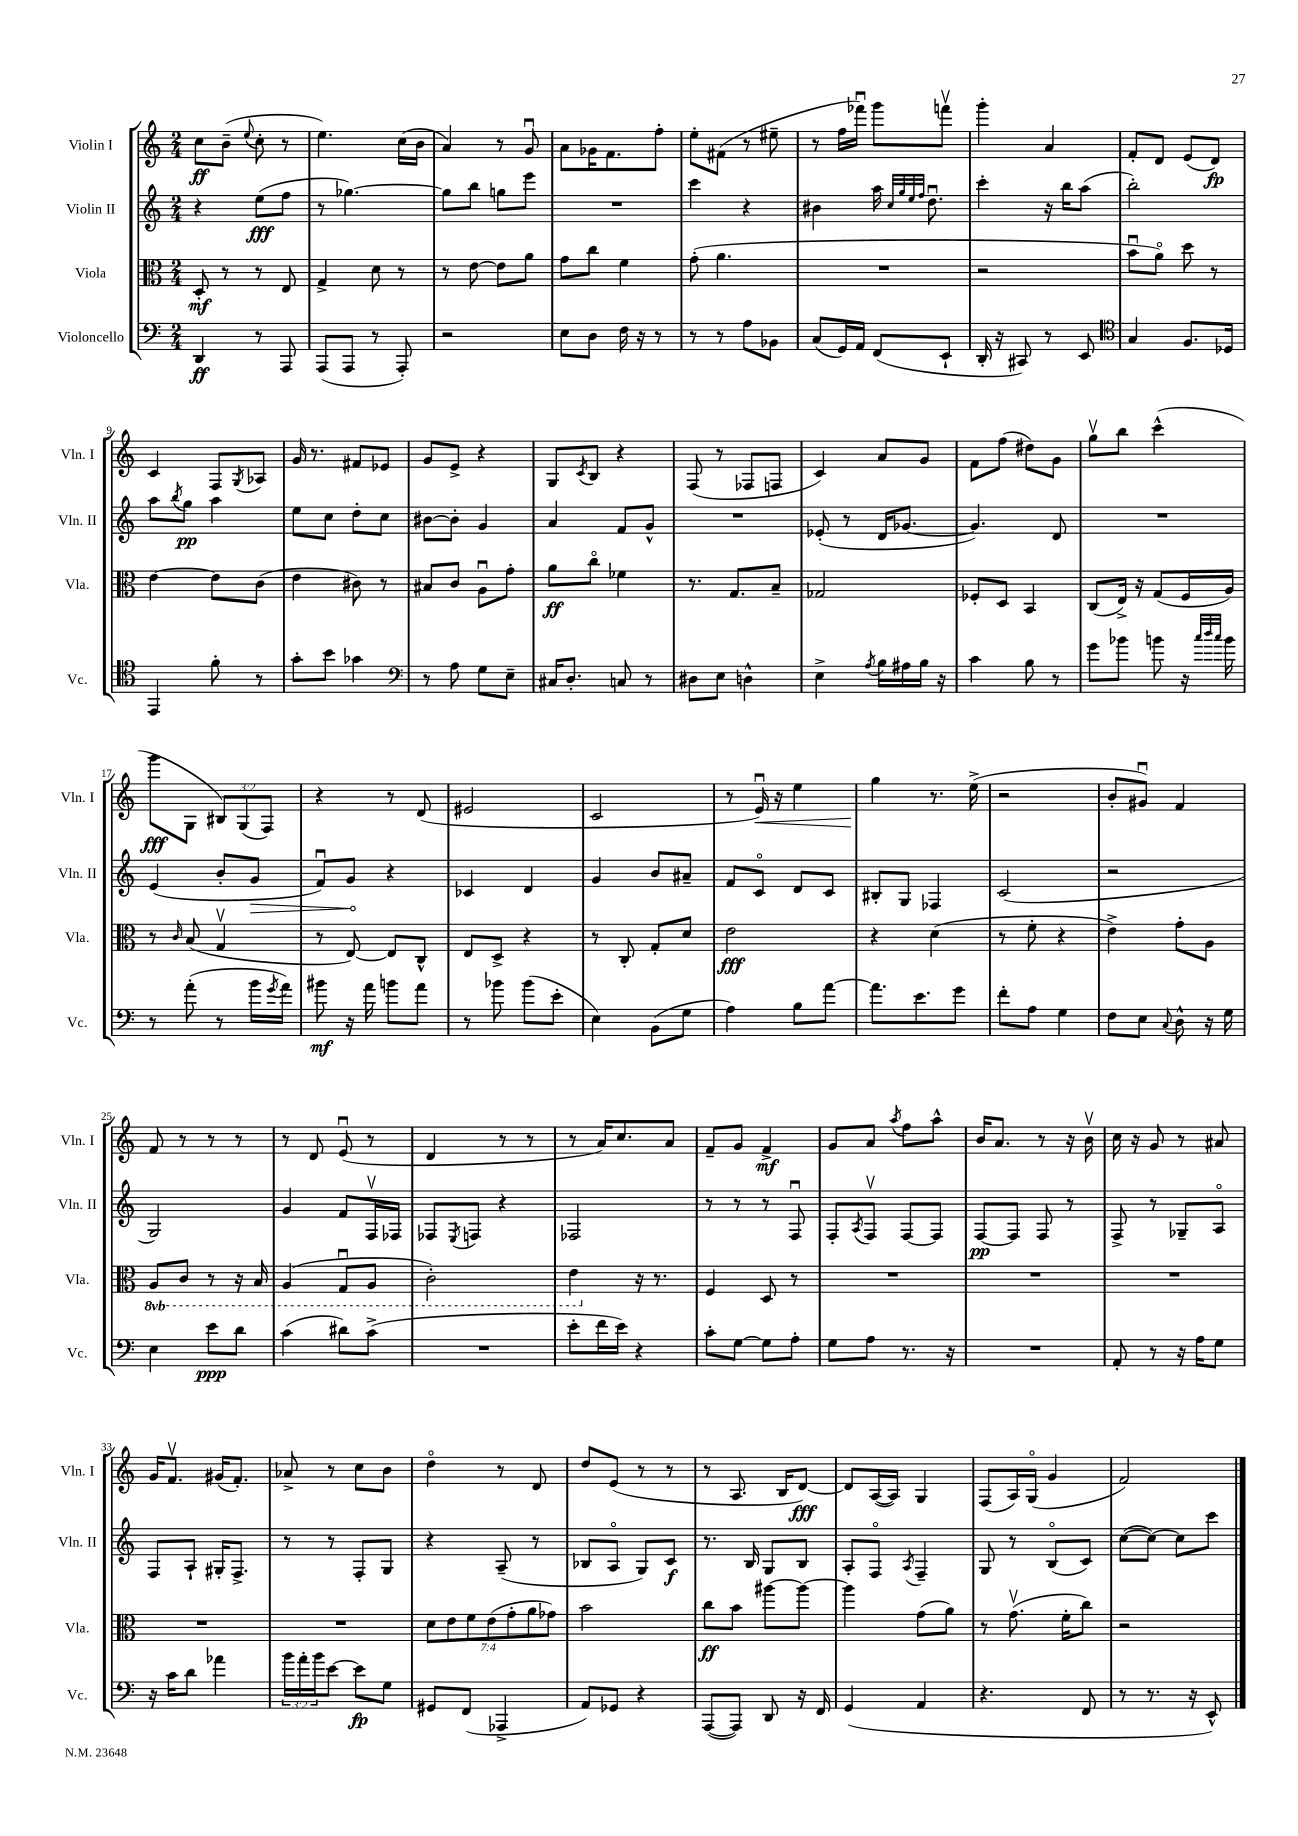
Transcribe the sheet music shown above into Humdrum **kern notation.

**kern	**kern	**kern	**kern
*staff4	*staff3	*staff2	*staff1
*clefF4	*clefC3	*clefG2	*clefG2
*k[]	*k[]	*k[]	*k[]
*M2/4	*M2/4	*M2/4	*M2/4
4DD/	8D'/	4r	8cc\L
.	8r	.	(8b~\J
.	.	.	8qqee/
8r	8r	(8ee\L	8cc'\
8AAA/	8E/	8ff\J	8r
=	=	=	=
(8AAA/L	4G^/	8r	4.ee\)
8AAA/J	.	[4.gg-\)	.
8r	8d\	.	.
8AAA'/)	8r	.	(16cc\LL
.	.	.	16b\JJ
=	=	=	=
2r	8r	8gg-\]L	4a/)
.	[8e\	8bb\J	.
.	8e\]L	8gg\L	8r
.	8a\J	8eee\J	8gu/
=	=	=	=
8E\L	8g\L	2r	8a\L
8D\J	8cc\J	.	16g-\K
.	.	.	8.f\
16F\	4f\	.	.
16r	.	.	.
8r	.	.	8ff'\J
=	=	=	=
8r	(8g'\	4ccc\	8ee'\L
8r	4.a\	.	(8f#\J
8A\L	.	4r	8r
8BB-\J	.	.	8ee#~\
=	=	=	=
(8C/L	2r	4b#\	8r
16GG/L)	.	.	16ff\LL
16AA/JJ	.	.	16fff-u\JJ)
(8FF/L	.	16aa\	8ggg\L
.	.	32qqcc/LLL	.
.	.	32qqgg/	.
.	.	32qqee/	.
.	.	32qqff/JJJ	.
.	.	8.ddu\	.
8EE`/J	.	.	8fffv\J
=	=	=	=
16DD'/	2r	4ccc'\	4ggg'\
16r	.	.	.
8CC#/)	.	.	.
8r	.	16r	4a/
.	.	16bb\LK	.
8EE/	.	(8aa\J	.
=	=	=	=
*clefC4	*	*	*
4G/	8bu\L	2bb'\)	8f'/L
.	8ao\J)	.	8d/J
8.F/L	8dd\	.	(8e/L
.	8r	.	8d/J)
16D-/Jk	.	.	.
=	=	=	=
4EE/	[4e\	8aa\L	4c/
.	.	8qbb/	.
.	.	8gg\J	.
8f'\	8e\]L	4aa\	8F/L
.	.	.	8qG/
8r	(8c\J	.	8A-/J
=	=	=	=
8g'\L	4e\	8ee\L	16g/
.	.	.	8.r
8b\J	.	8cc\J	.
4g-\	8c#\)	8dd'\L	8f#/L
.	8r	8cc\J	8e-/J
=	=	=	=
*clefF4	*	*	*
8r	8B#/L	[8b#\L	8g/L
8A\	8c/J	8b#'\]J	8e^/J
8G\L	8Au\L	4g/	4r
8E~\J	8g'\J	.	.
=	=	=	=
16C#/LK	8a\L	4a/	8G/L
8.D'/J	.	.	.
.	.	.	8qc/
.	8cco\J	.	8B/J
8C/	4f-\	8f/L	4r
8r	.	8g^^/J	.
=	=	=	=
8D#\L	8.r	2r	(8F/
8E\J	.	.	8r
.	8.G/L	.	.
4D^^\	.	.	8F-/L
.	8B~/J	.	8F/J
=	=	=	=
4E^\	2G-/	(8e-'/	4c/)
.	.	8r	.
8qA/	.	.	.
16B\LL	.	16d/LK	8a/L
16A#\	.	[8.g-/J	.
16B\JJ	.	.	8g/J
16r	.	.	.
=	=	=	=
4c\	8F-'/L	4.g-/])	8f\L
.	8D/J	.	(8ff\J
8B\	4BB/	.	8dd#\L)
8r	.	8d/	8g\J
=	=	=	=
8g\L	(8C/L	2r	8ggv\L
8b-\J	16E^/Jk)	.	8bb\J
.	16r	.	.
8b\	(8G/L	.	(4ccc^^\
16r	16F/L	.	.
32qqcc/LLL	.	.	.
32qqdd/	.	.	.
32qqcc/JJJ	.	.	.
16b\	16A/JJ)	.	.
=	=	=	=
8r	8r	(4e/	8ggg\L
.	16qqc/	.	.
(8a'\	(8B/	.	8G\J
8r	4Gv/	8b'/L	12B#/L)
.	.	.	(12G/
16b\LL	.	8g/J	.
.	.	.	12F/J)
8qg/	.	.	.
16a\JJ)	.	.	.
=	=	=	=
8b#\	8r	8fu/L)	4r
16r	[8E/)	8g/J	.
16a\	.	.	.
8b\L	8E/]L	4r	8r
8a\J	8C^^/J	.	(8d/
=	=	=	=
8r	8E/L	4c-/	2e#/
8b-\	8D^/J	.	.
(8b-\L	4r	4d/	.
8e'\J	.	.	.
=	=	=	=
4E\)	8r	4g/	2c/
.	8C'/	.	.
(8BB\L	8G'/L	8b/L	.
8G\J	8d/J	8a#~/J	.
=	=	=	=
4A\)	2e\	8f/L	8r
.	.	8co/J	16eu/)
.	.	.	16r
8B\L	.	8d/L	4ee\
[8a\J	.	8c/J	.
=	=	=	=
8.a\]L	4r	8B#'/L	4gg\
.	.	8G/J	.
8.e\	.	.	.
.	(4d\	4F-/	8.r
8g\J	.	.	.
.	.	.	(16ee^\
=	=	=	=
8f'\L	8r	(2c/	2r
8A\J	8f'\	.	.
4G\	4r	.	.
=	=	=	=
8F\L	4e^\)	2r	8b'/L
8E\J	.	.	8g#u/J)
8qqC/	.	.	.
8D^^\	8g'\L	.	4f/
16r	8A\J	.	.
16G\	.	.	.
=	=	=	=
4E\	8AA/L	2G/)	8f/
.	8C/J	.	8r
8e\L	8r	.	8r
8d\J	16r	.	8r
.	16BB/	.	.
=	=	=	=
(4c\	(4AA/	4g/	8r
.	.	.	8d/
8d#\L)	8GGu/L	8f/L	(8eu/
(8c^\J	8AA/J	16Fv/L	8r
.	.	16F-/JJ	.
=	=	=	=
2r	2C'\)	8F-/L	4d/
.	.	8qE/	.
.	.	8F/J	.
.	.	4r	8r
.	.	.	8r
=	=	=	=
8e'\L	4E\	2F-/	8r
16f\L	.	.	16a/LK)
16e\JJ)	.	.	8.cc/
4r	16r	.	.
.	8.r	.	.
.	.	.	8a/J
=	=	=	=
8c'\L	4F/	8r	8f~/L
[8G\J	.	8r	8g/J
8G\]L	8D/	8r	4f^/
8A'\J	8r	8Fu/	.
=	=	=	=
8G\L	2r	8F'/L	8g/L
.	.	8qA/	.
8A\J	.	8Fv/J	8a/J
.	.	.	8qaa/
8.r	.	[8F/L	8ff\L
.	.	8F/]J	8aa^^\J
16r	.	.	.
=	=	=	=
2r	2r	[8F/L	16b/LK
.	.	.	8.a/J
.	.	8F/]J	.
.	.	8F/	8r
.	.	8r	16r
.	.	.	16bv\
=	=	=	=
8AA'/	2r	8F^/	16cc\
.	.	.	16r
8r	.	8r	8g/
16r	.	8G-~/L	8r
16A\LK	.	.	.
8G\J	.	8Ao/J	8a#/
=	=	=	=
16r	2r	8F/L	16g/LK
16c\LK	.	.	8.fv/J
8d\J	.	8A`/J	.
4a-\	.	16G#'/LK	(16g#/LK
.	.	8.F^/J	8.f'/J)
=	=	=	=
24b\LL	2r	8r	8a-^/
24a'\	.	.	.
24b\J	.	.	.
[8e\J	.	8r	8r
8e\]L	.	8F'/L	8cc\L
8G\J	.	8G/J	8b\J
=	=	=	=
8GG#/L	14d\L	4r	4ddo\
.	14e\	.	.
(8FF/J	.	.	.
.	14f\	.	.
.	(14e\	.	.
4AAA-^/	.	(8A~/	8r
.	14g'\	.	.
.	14a\	.	.
.	.	8r	8d/
.	14g-\J)	.	.
=	=	=	=
8AA/L)	2b\	8B-/L	8dd/L
8GG-/J	.	8Ao/J	(8e/J
4r	.	8G/L)	8r
.	.	8c/J	8r
=	=	=	=
([8AAA/L	8cc\L	8.r	8r
8AAA/]J)	8b\J	.	8.A/
.	.	16B/	.
8DD/	[8aa#\L	8G/L	.
.	.	.	16B/LK
16r	8aa#\_J	8B/J	[8d/J)
16FF/	.	.	.
=	=	=	=
(4GG/	4aa#\]	8A'/L	8d/]L
.	.	8Fo/J	([16A/L
.	.	.	16A/]JJ)
.	.	8qA/	.
4AA/	(8g\L	4F~/	4G/
.	8a\J)	.	.
=	=	=	=
4.r	8r	8G/	(8F/L
.	(8.gv\	8r	16A/L)
.	.	.	(16Go/JJ
.	.	(8Bo/L	4g/
.	16f'\LK	.	.
8FF/	8cc\J)	8c/J)	.
=	=	=	=
8r	2r	([8cc\L	2f/)
8.r	.	8cc\_J)	.
.	.	8cc\]L	.
16r	.	.	.
8EE^^/)	.	8ccc\J	.
==	==	==	==
*-	*-	*-	*-
